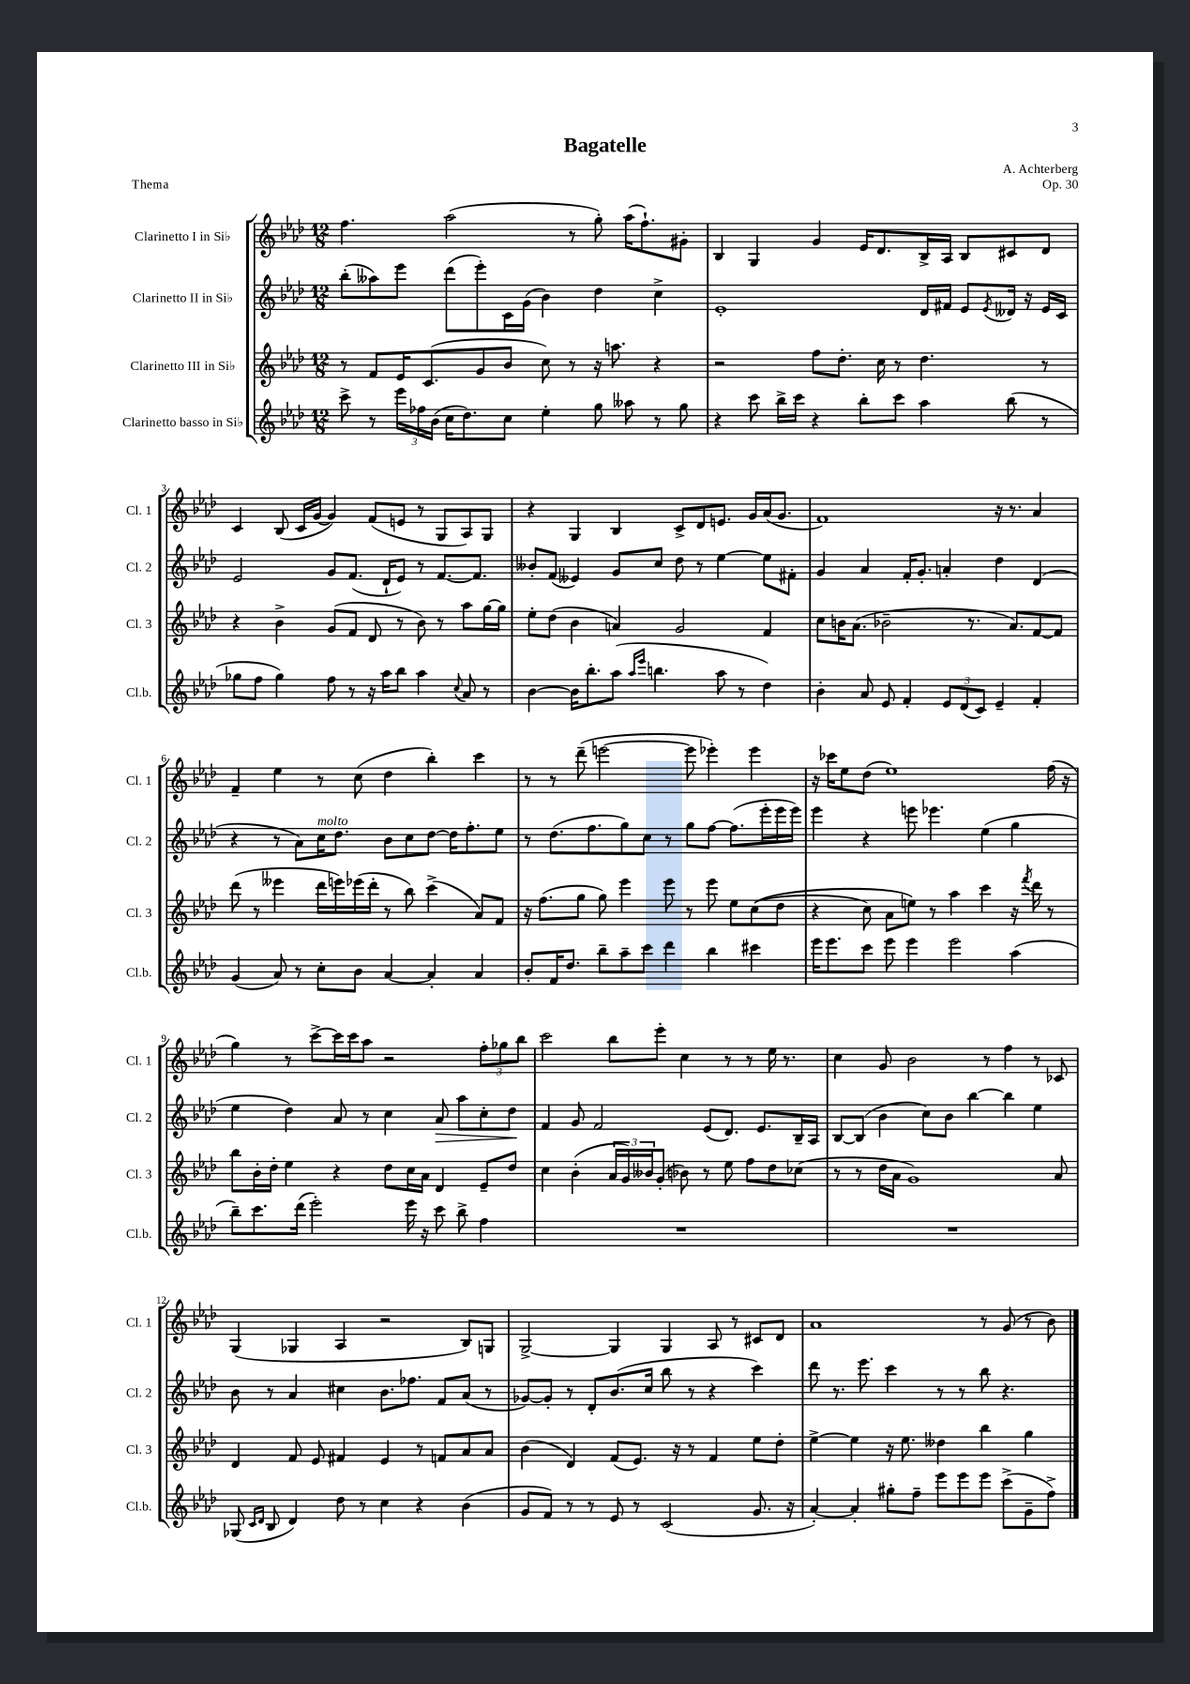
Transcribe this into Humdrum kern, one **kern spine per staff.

**kern	**kern	**kern	**dynam	**kern
*part4	*part3	*part2	*part2	*part1
*staff4	*staff3	*staff2	*staff2	*staff1
*I"Clarinetto basso in Si♭	*I"Clarinetto III in Si♭	*I"Clarinetto II in Si♭	*	*I"Clarinetto I in Si♭
*I'Cl.b.	*I'Cl. 3	*I'Cl. 2	*	*I'Cl. 1
*clefG2	*clefG2	*clefG2	*	*clefG2
*k[b-e-a-d-]	*k[b-e-a-d-]	*k[b-e-a-d-]	*	*k[b-e-a-d-]
*M12/8	*M12/8	*M12/8	*	*M12/8
=1	=1	=1	=1	=1
8ccc^\	8r	(8bb-'\L	.	4.ff\
8r	8f/L	8aa--X\)	.	.
24eee-\LL	16e-/K	8eee-\J	.	.
24ff-X\	.	.	.	.
.	(8.c/	.	.	.
(24b-\JJ	.	.	.	.
16cc\KL	.	(8ddd-\L	.	(2aa-\
8.dd-\)	.	.	.	.
.	8g/	8eee-'\)	.	.
8cc\J	8b-/J	16c\L	.	.
.	.	(16g\JJ	.	.
4ee-'\	8cc\)	4b-\)	.	.
.	8r	.	.	8r
8gg\	16r	4dd-\	.	8gg'\)
.	8.aan\	.	.	.
8aa--X\	.	.	.	(16aa-\KL
.	.	.	.	8.ff`\)
8r	4r	4cc^\	.	.
8gg\	.	.	.	8g#X'\J
=2	=2	=2	=2	=2
4r	2r	1e-'	.	4B-/
8ccc\	.	.	.	4G/
16bb-^\LL	.	.	.	.
16ccc\JJ	.	.	.	.
4r	8ff\L	.	.	4g/
.	8.dd-'\J	.	.	.
8bb-'\L	.	.	.	16e-/KL
.	16cc\	.	.	8.d-/
8ccc\J	8r	.	.	.
4aa-\	4.dd-\	16d-/LL	.	16B-^/L
.	.	16f#X/JJ	.	16A-/JJ
.	.	8e-/L	.	8B-/L
.	.	8qe-/	.	.
(8bb-\	.	16d--X/Jk	.	8c#X/
.	.	16r	.	.
8r	8r	16e-/LL	.	8d-/J
.	.	16c/JJ	.	.
!!LO:LB:g=z
=3	=3	=3	=3	=3
8gg-X\L	4r	2e-/	.	4c/
8ff\J	.	.	.	.
4gg-\)	4b-^\	.	.	(8B-/
.	.	.	.	16c/LL
.	.	.	.	[16g/JJ
8ff\	(8g/L	8g/L	.	4g/])
8r	8f/J	(8.f/J	.	.
16r	8d-/	.	.	(8f/L
16aa-\KL	.	16d-`/KL	.	.
8bb-\J	8r	8e-/J)	.	8en/J
4aa-\	8b-\)	8r	.	8r
.	8r	[8.f/L	.	8G/L
8qqcc/	.	.	.	.
8a-/	8aa-\L	.	.	8A-/)
.	.	8.f/J]	.	.
8r	[16gg\L	.	.	8G/J
.	16gg\JJ]	.	.	.
=4	=4	=4	=4	=4
[4b-\	8ee-'\L	8b--X'/L	.	4r
.	(8dd-\J	(8f/J	.	.
16b-\KL]	4b-\	4e--X/)	.	4G/
8.bb-'\	.	.	.	.
(8aa-\J	4an/)	8g/L	.	4B-/
16qqaa-/LL	.	.	.	.
16qqeee-/JJ	.	.	.	.
4.bbn\	.	8cc/J	.	.
.	2g/	8dd-\	.	8c^/L
.	.	8r	.	8d-/
8aa-\	.	[4ee-\	.	8.en/J
8r	.	.	.	.
.	.	.	.	16g/LL
4dd-\)	4f/	8ee-\L]	.	(16a-/J
.	.	.	.	8.g/J
.	.	8f#X'\J	.	.
=5	=5	=5	=5	=5
4b-'\	8cc\L	4g/	.	1f)
.	16bn\K	.	.	.
.	(8.a-\J	.	.	.
8a-/	.	4a-/	.	.
8e-/	2b-X~\	.	.	.
4f'/	.	16f'/KL	.	.
.	.	8.g'/J	.	.
12e-/L	.	4an'/	.	.
(12d-/	.	.	.	.
.	8.r	.	.	.
12c/J)	.	.	.	.
4e-~/	.	4dd-\	.	16r
.	8.a-/L)	.	.	8.r
4f'/	[8f/	(4d-/	.	4a-/
.	8f/J]	.	.	.
!!LO:LB:g=z
=6	=6	=6	=6	=6
(4g/	(8ddd-\	4r	.	4f~/
.	8r	.	.	.
8a-/)	4eee--X\	8r	.	4ee-\
8r	.	8a-\L)	.	.
!	!	!LO:TX:a:i:t=molto	!	!
8cc'\L	16ddd-\LL	16cc\K	.	8r
.	16eeen\)	8.dd-\J	.	.
8b-\J	(16eee-X\	.	.	(8cc\
.	16ddd-'\JJ	.	.	.
[4a-/	8r	8b-\L	.	4dd-\
.	8bb-\)	8cc\	.	.
4a-'/]	(4ccc^\	[8dd-\J	.	4bb-'\)
.	.	16dd-\KL]	.	.
.	.	8.ff'\	.	.
4a-/	8a-/L)	.	.	4ccc\
.	8f/J	8ee-\J	.	.
=7	=7	=7	=7	=7
8b-'/L	16r	8r	.	8r
.	(8.ff\L	.	.	.
16f/K	.	(8.dd-\L	.	8r
8.dd-/J	.	.	.	.
.	8gg\J	.	.	(8ddd-~\
.	.	8.ff\	.	.
8bb-~\L	8gg\)	.	.	[2eeen\
8aa-~\	4eee-\	8gg\)	.	.
8ccc\J	.	8cc\J	.	.
4ddd-\	8eee-\	8r	.	.
.	8r	8gg\L	.	8eee\]
4bb-\	8eee-\	[8ff\J	.	4eee-X'\)
.	8ee-\L	(8.ff\L]	.	.
4ccc#X\	((8cc\	.	.	4eee-\
.	.	16eee-'\L	.	.
.	8dd-\J	16eee-\	.	.
.	.	16eee-\JJ)	.	.
=8	=8	=8	=8	=8
16eee-\KL	4r	4eee-\	.	16r
8.eee-\	.	.	.	16ccc-X\KL
.	.	.	.	8ee-\
8ccc\J	8cc\)	4r	.	(8dd-\J
8eee-\	8a-\L	.	.	1ee-)
4eee-\	8een\J)	8eeen\	.	.
.	8r	4.eee-X\	.	.
2eee-\	4aa-\	.	.	.
.	4ccc\	(4ee-\	.	.
(4aa-\	16r	4gg\	.	.
.	8qfff/	.	.	.
.	16ddd-\	.	.	.
.	8r	.	.	(16ff\
.	.	.	.	16r
!!LO:LB:g=z
=9	=9	=9	=9	=9
8bb-~\L)	8bb-\L	4ee-\	.	4gg\)
8.ccc\	16b-'\L	.	.	.
.	16dd-'\JJ	.	.	.
.	4ee-\	4dd-\)	.	8r
(16ddd-\Jk	.	.	.	.
2eee-'\)	.	.	.	[8ccc^\L
.	4r	8a-/	.	16ccc\L]
.	.	.	.	16ccc\J
.	.	8r	.	8aa-\J
.	8dd-\L	4cc\	.	2r
16eee-\	16cc\L	.	.	.
16r	16a-\JJ	.	.	.
!	!	!	!LO:HP:b	!
8ccc\	4d-/	8a-/	>	.
8bb-^\	.	8aa-\L	.	.
4ff\	8e-~/L	8cc'\	.	12ff'\L
.	.	.	.	12gg-X\
.	8dd-/J	8dd-\J	.	.
.	.	.	.	12bb-\J
.	.	.	]	.
=10	=10	=10	=10	=10
1.r	4cc\	4f/	.	2ccc\
.	(4b-'\	8g/	.	.
.	.	2f/	.	.
.	24a-/LL	.	.	8bb-\L
.	24g/)	.	.	.
.	24b--X/J	.	.	.
.	(8g'/J	.	.	8eee-'\J
.	8b-X\)	.	.	4cc\
.	8r	(8e-/L	.	.
.	8ee-\	8.d-/J)	.	8r
.	8ff\L	.	.	8r
.	.	8.e-/L	.	.
.	8dd-\	.	.	16ee-\
.	.	.	.	8.r
.	(8cc-X\J	16B-~/L	.	.
.	.	16A-/JJ	.	.
=11	=11	=11	=11	=11
1.r	8r	[8B-/L	.	4cc\
.	8r	(8B-/J]	.	.
.	16dd-\LL	4b-\	.	8g/
.	16a-\JJ	.	.	.
.	1g)	.	.	2b-\
.	.	8cc\L)	.	.
.	.	8b-\J	.	.
.	.	[4bb-\	.	.
.	.	.	.	8r
.	.	4bb-\]	.	4ff\
.	.	4ee-\	.	8r
.	8a-/	.	.	8c-X/
!!LO:LB:g=z
=12	=12	=12	=12	=12
(8G-X/	4d-/	8b-\	.	(4G/
16qqc/LL	.	.	.	.
16qqd-/JJ	.	.	.	.
8B-/	.	8r	.	.
4d-/)	8f/	4a-/	.	4G-X/
.	8e-/	.	.	.
8dd-\	4f#X/	4cc#X\	.	4A-/
8r	.	.	.	.
4cc\	4e-/	8.b-\L	.	2r
.	.	8.ff-X\J	.	.
4r	8r	.	.	.
.	8fn/L	8f/L	.	.
(4b-\	8a-/	(8a-/J	.	8B-/L)
.	8a-/J	8r	.	8Gn/J
=13	=13	=13	=13	=13
8g/L	(4b-\	[8g-X/L)	.	[2G^/
8f/J)	.	8g-'/J]	.	.
8r	4d-/)	8r	.	.
8r	.	8d-'/L	.	.
8e-/	(8f/L	(8.b-/	.	4G/]
8r	8.e-/J)	.	.	.
.	.	16cc/Jk	.	.
(2c/	.	8bb-\	.	4G/
.	16r	.	.	.
.	8r	8r	.	.
.	4f/	4r	.	8A-/
.	.	.	.	8r
8.g/	8ee-\L	4ccc\)	.	8c#X/L
.	8dd-'\J	.	.	8d-/J
16r	.	.	.	.
=14	=14	=14	=14	=14
[4a-'/)	[4ee-^\	8ddd-\	.	1a-
.	.	8.r	.	.
4a-'/]	4ee-\]	.	.	.
.	.	8.eee-\	.	.
8gg#X'\L	16r	4ccc\	.	.
.	8.ee-\	.	.	.
8ff~\J	.	.	.	.
8eee-\L	4dd--X\	8r	.	.
8eee-\	.	8r	.	.
8eee-\J	4bb-\	8bb-\	.	8r
(8ccc^\L	.	4.r	.	(8g/
8g~\	4gg\	.	.	8r
8ff^\J)	.	.	.	8b-\)
==	==	==	==	==
*-	*-	*-	*-	*-
